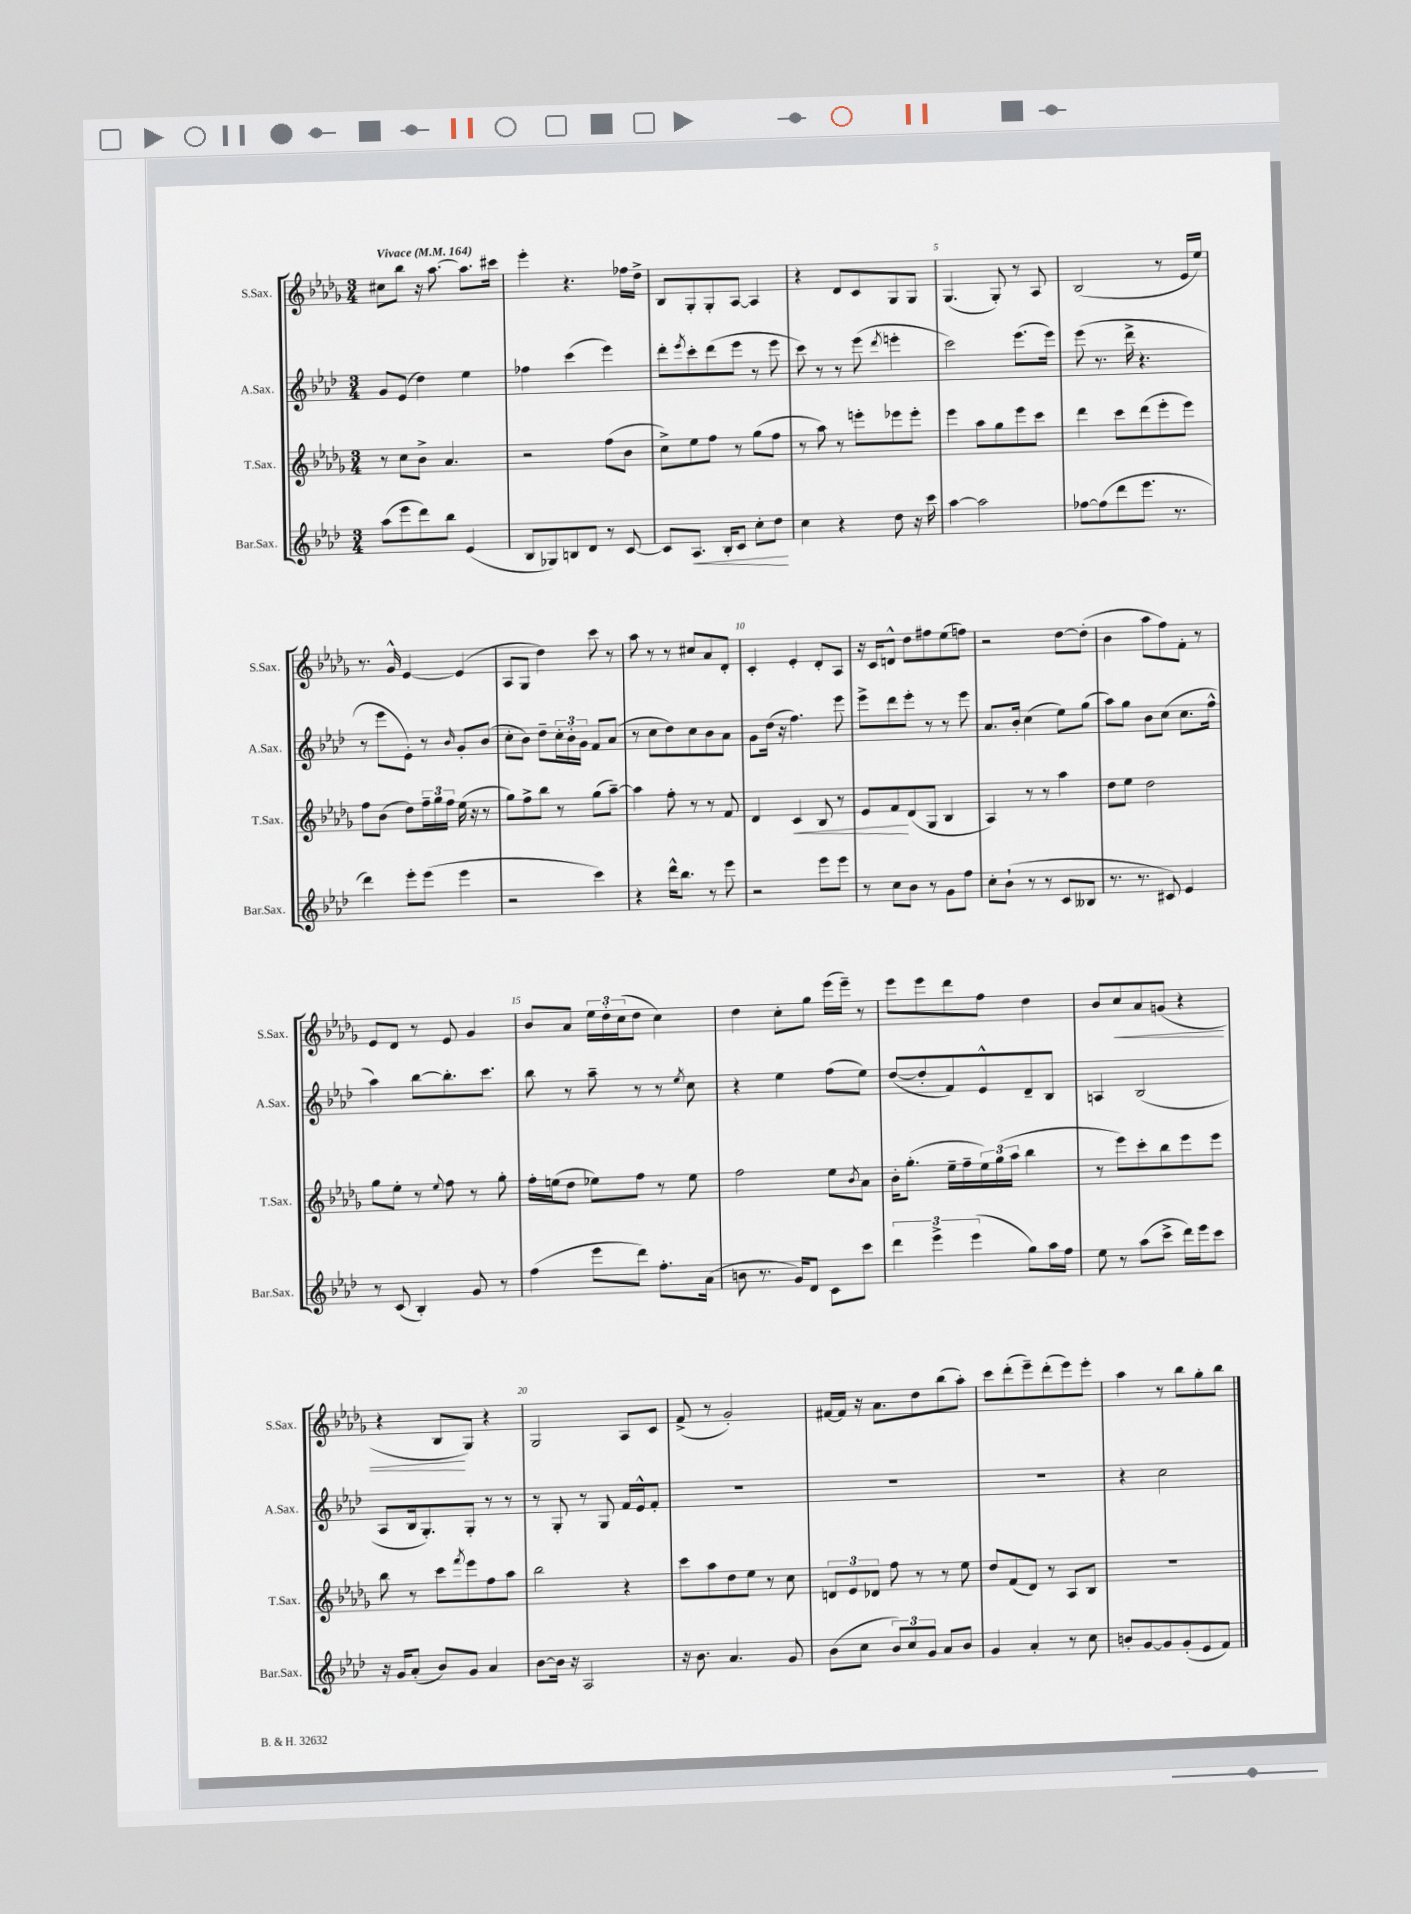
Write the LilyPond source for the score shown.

<<
\new StaffGroup <<
\new Staff = "s0" \with { instrumentName = "S.Sax." shortInstrumentName = "S.Sax." } {
    \clef treble \key des \major \numericTimeSignature \time 3/4 \tempo "Vivace" 4 = 164
    cis''8 bes''8 r16 aes''8.~ aes''8. cis'''16 |
    ees'''4-. r4. fes''16 des''16-> |
    bes8 ges8-. ges8-. aes8~ aes4 |
    r4 des'8 c'8 ges8 ges8 |
    ges4.( ges8-.) r8 aes8 |
    bes2( r8 ees'16 ees''16) |
    r8. ges'16-^ ees'4~ ees'4( |
    aes8 ges8 des''4) c'''8 r8 |
    aes''8 r8 r8 cis''8 aes'8 des'8-. |
    c'4-. ees'4-. des'8-. aes8 |
    r16 c'16 d'8-^ des''8 fis''8 ees''8( f''8) |
    r2 des''8~ des''8-.( |
    bes'4 aes''8 f''8) f'8-. r8 |
    ees'8 des'8 r8 ees'8 ges'4 |
    bes'8 aes'8 \tuplet 3/2 { ees''16 des''16-. c''16( } des''8 c''4) |
    des''4 c''8-. ges''8 ees'''16( ees'''16--) r8 |
    ees'''8 ees'''8 des'''8 f''8 des''4 |
    bes'8 c''8\< aes'8 g'8( r4 |
    r4 bes8\! ges8) r4 |
    ges2 aes8 c'8 |
    f'8->( r8 ges'2-.) |
    fis'16~ fis'16 r16 aes'8. des''8 bes''8( aes''8-.) |
    c'''8 des'''8-.( ees'''8--) des'''8-.( ees'''8) ees'''8-. |
    aes''4 r8 bes''8 ges''8-. bes''8 \bar "|." |
}
\new Staff = "s1" \with { instrumentName = "A.Sax." shortInstrumentName = "A.Sax." } {
    \clef treble \key aes \major \numericTimeSignature \time 3/4
    g'8 ees'8( des''4) ees''4 |
    fes''4 c'''4( ees'''4) |
    des'''8-. \acciaccatura { ees'''8 } c'''8-. des'''8( ees'''8 r8 ees'''8 |
    c'''8) r8 r8 ees'''8( \acciaccatura { des'''8 } e'''4-. |
    c'''2) ees'''8.( ees'''16) |
    ees'''8( r8. des'''16-> r4. |
    r8 ees'''8 ees'8-.) r8 \grace { bes'16 } g'8-. bes'8( |
    c''8-. bes'8) des''8-- \tuplet 3/2 { c''16-. bes'16-. g'16 } f'8 aes'8( |
    r8 c''8 des''8) c''8 bes'8 aes'8 |
    g'8 des''16( r16 f''4.) ees'''8 |
    ees'''8-> des'''8 ees'''8-. r8 r8 ees'''8 |
    aes'8. bes'16-. c''4( ees''8) g''8( |
    aes''8) g''8 bes'8 c''8( c''8. f''16-^ |
    aes''4) bes''8~ bes''8.-. c'''8. |
    bes''8 r8 aes''8-- r8 r8 \acciaccatura { ees''8 } c''8 |
    r4 ees''4 f''8( ees''8) |
    des''8~( des''8-. f'8) ees'8-^ des'8-- bes8 |
    a4 bes2( |
    aes8 bes16 g8.-.) g8-. r8 r8 |
    r8 g8-. r8 g8 f'16 ees'16-^ f'8-. |
    R2. |
    R2. |
    R2. |
    r4 c''2 \bar "|." |
}
\new Staff = "s2" \with { instrumentName = "T.Sax." shortInstrumentName = "T.Sax." } {
    \clef treble \key des \major \numericTimeSignature \time 3/4
    r8 c''8 bes'8-> aes'4. |
    r2 f''8( bes'8 |
    c''8->) ees''8 f''8 r8 ges''8( f''8 |
    r8 aes''8) r8 e'''8-. ees'''8 ees'''8-. |
    ees'''4 aes''8 ges''8 ees'''8 c'''8 |
    des'''4 c'''8 des'''8( ees'''8-. ees'''8) |
    f''8 bes'8( des''8) \tuplet 3/2 { f''16-- ges''16 f''16 } ees''16( r16 r8 |
    ges''8) f''8-> bes''8 r8 ges''8( aes''8~--) |
    aes''4 f''8-. r8 r8 f'8 |
    des'4 c'4\< bes8 r8 |
    ees'8 f'8\! des'8( ges8 bes4 |
    aes4) r8 r8 aes''4 |
    des''8 ees''8 des''2 |
    ges''8 ees''8-. r8 \appoggiatura { ees''8 } f''8 r8 ges''8-. |
    f''16-. e''16( des''8 ees''8) f''8 r8 ees''8 |
    f''2 ees''8 \acciaccatura { bes'8 } aes'8 |
    bes'16-. ges''8.-.( ees''16-- f''16-- \tuplet 3/2 { ees''16) ges''16( aes''16 } bes''4 |
    r8 ees'''8) c'''8-. bes''8 ees'''8 ees'''8 |
    bes''8 r8 c'''8 \acciaccatura { f'''8 } ees'''8 f''8 aes''8 |
    bes''2 r4 |
    c'''8 aes''8 des''8 ees''8 r8 c''8 |
    \tuplet 3/2 { d'8 ees'8 des'8 } f''8 r8 r8 ees''8 |
    des''8 f'8( des'8) r8 aes8 bes8 |
    R2. \bar "|." |
}
\new Staff = "s3" \with { instrumentName = "Bar.Sax." shortInstrumentName = "Bar.Sax." } {
    \clef treble \key aes \major \numericTimeSignature \time 3/4
    aes''8( ees'''8 des'''8) bes''8 ees'4( |
    bes8 ges8) b8 des'8 r8 c'8~ |
    c'8 aes8.\< bes16-. c'8 c''8-. des''8\! |
    c''4 r4 des''8 r16 c'''16 |
    aes''4~ aes''2 |
    fes''8~ fes''8( des'''8 ees'''8. r8. |
    des'''4) ees'''8-. ees'''8( ees'''4 |
    r2 c'''4) |
    r4 des'''16-^ bes''8. r8 ees'''8 |
    r2 ees'''8 ees'''8 |
    r8 c''8 bes'8 r8 g'8 f''8 |
    c''8-. bes'8-!( r8 r8 c'8 beses8 |
    r8. r8. cis'8) ees'4 |
    r8 c'8( bes4-.) g'8 r8 |
    f''4( ees'''8 des'''8) f''8.-. aes'16( |
    b'8 r8. g'16) des'8 c'8 c'''8 |
    \tuplet 3/2 { des'''4 ees'''4-> ees'''4( } g''8) aes''16 f''16 |
    ees''8 r8 aes''8( c'''8-> des'''16) ees'''16 c'''8 |
    r16 g'16 aes'8-.( bes'8) g'8 aes'4 |
    bes'8~ bes'16 r16 aes2 |
    r16 bes'8. aes'4. g'8 |
    bes'8( c''8 \tuplet 3/2 { bes'8) c''8 g'8 } aes'8 bes'8 |
    g'4 aes'4-. r8 c''8 |
    b'8-. g'8~ g'8 g'8-.( ees'8 f'8) \bar "|." |
}
>>
>>
\layout { \context { \Score \override BarNumber.break-visibility = ##(#f #t #t) barNumberVisibility = #(every-nth-bar-number-visible 5) } }
